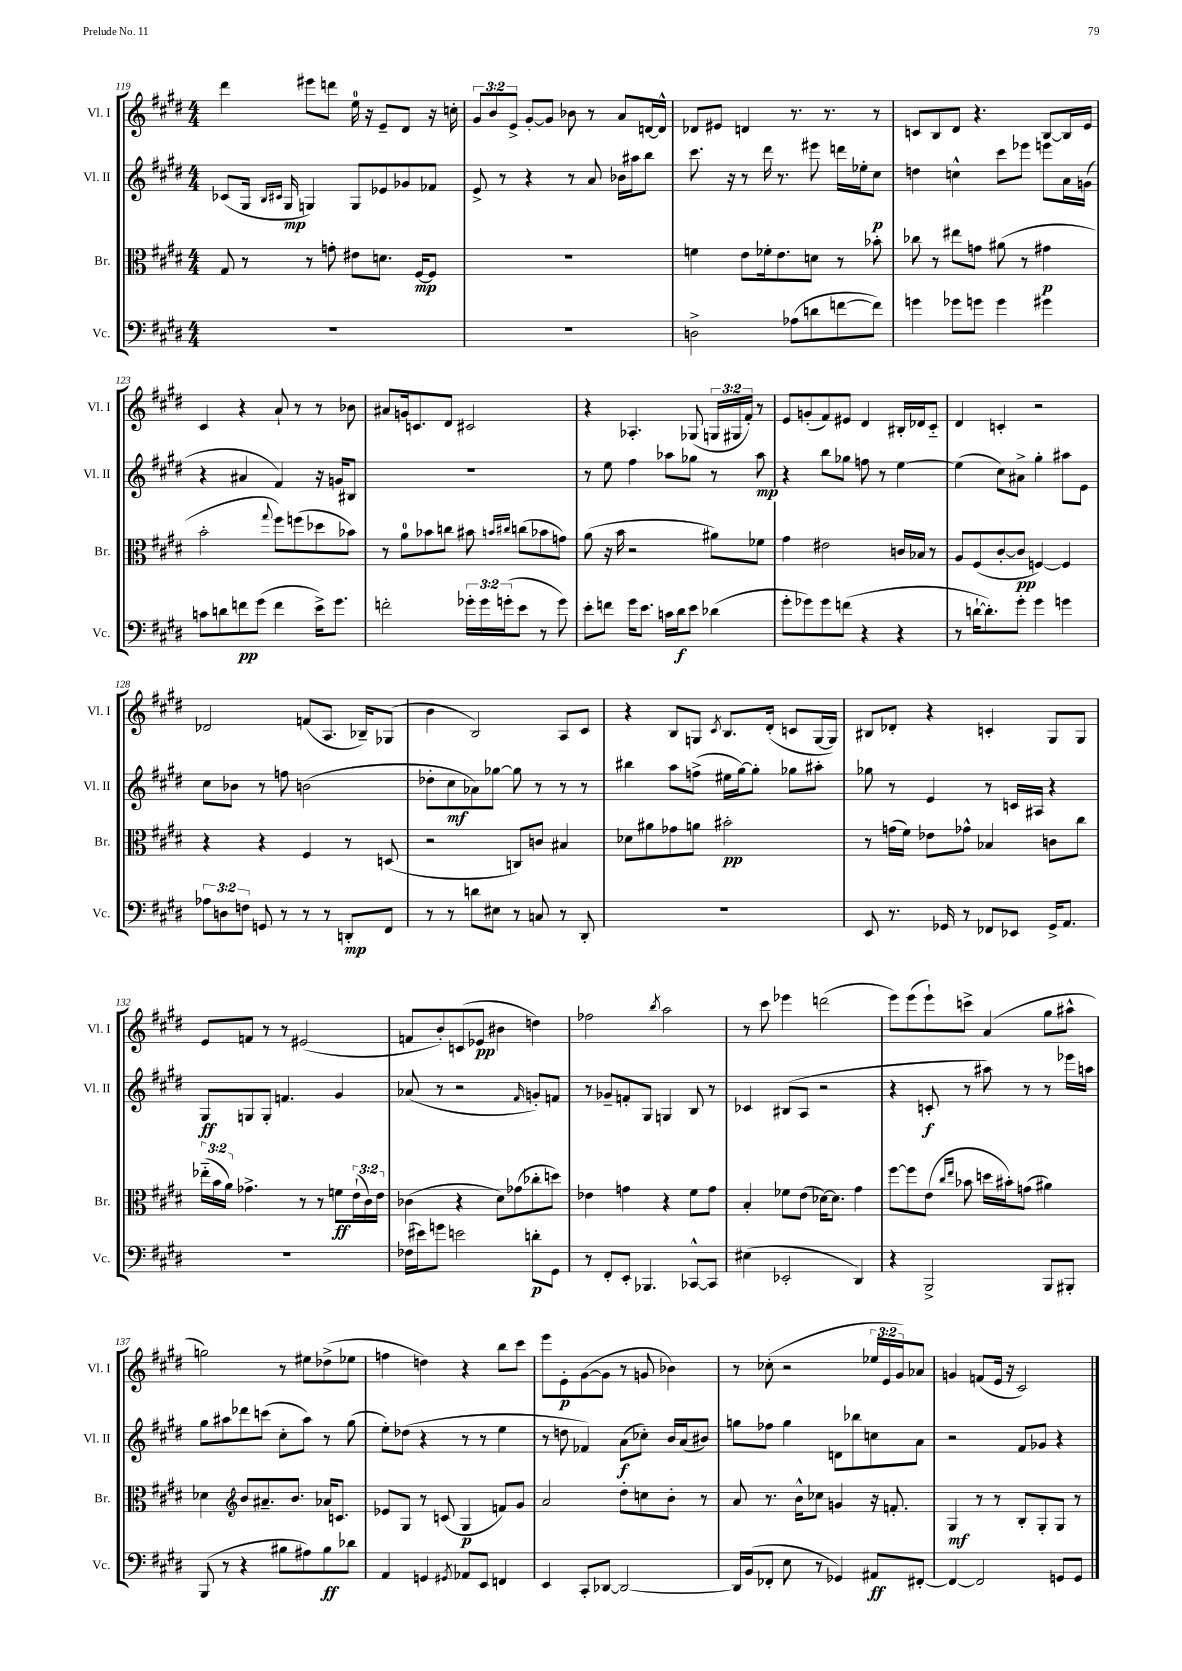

**kern	**kern	**kern	**kern
*staff4	*staff3	*staff2	*staff1
*clefF4	*clefC3	*clefG2	*clefG2
*k[f#c#g#d#]	*k[f#c#g#d#]	*k[f#c#g#d#]	*k[f#c#g#d#]
*M4/4	*M4/4	*M4/4	*M4/4
1r	8G#	(8c-	4ddd#
.	8r	16G#	.
.	.	16qqB	.
.	.	16qqc#	.
.	.	16G#	.
.	8r	4G)	8eee#
.	8g'	.	8ddd
.	8e#	8G	16ee
.	.	.	16r
.	8.d	8e-	8e~
.	.	8g-	8d#
.	[16F#	.	.
.	8F#]	8f-	16r
.	.	.	16cc'
=	=	=	=
1r	1r	8e^	12g#
.	.	.	12b
.	.	8r	.
.	.	.	12e^
.	.	4r	[8g#'
.	.	.	8g#]
.	.	8r	8b-
.	.	8a	8r
.	.	16b-	8a
.	.	16aa#	.
.	.	8bb	[16d
.	.	.	16d^^]
=	=	=	=
2D^	4f	8.ccc#	8d-
.	.	.	8e#
.	.	16r	.
.	8e	8r	4d
.	16f-'	16ddd#	.
.	8.e	8.r	.
(8A-	.	.	8.r
8d	8d	8eee#	.
.	.	.	8.r
[8f	8r	16ddd	.
.	.	16ee-'	.
8f])	8b-'	8cc#	8r
=	=	=	=
4g	8cc-	4dd	8c
.	8r	.	8B
8g-	8ee#	4cc^^	8d#
8g	8g	.	4.r
4g	(8a#	8ccc#	.
.	8r	8eee-	.
4g#	4g#	8eee	[8B
.	.	16a	16B]
.	.	(16g	16e
=	=	=	=
8c	2b'	4r	4c#
8d	.	.	.
8f	.	4a#	4r
(8g#	.	.	.
.	8qqgg#	.	.
4f	8ff#)	4f#)	8a`
.	(8ff	.	8r
16e^)	8dd-	16r	8r
8.g#	.	16g	.
.	8b-)	8B#	8b-
=	=	=	=
2f'	8r	1r	8a#
.	8a	.	16g
.	.	.	8.c
.	8b-	.	.
.	8cc	.	8d#
24g-'	8b#	.	2c#
24g-	.	.	.
(24g'	.	.	.
.	16qqb	.	.
.	16qqcc#	.	.
8e	(8cc	.	.
8r	8b-	.	.
8g)	8g)	.	.
=	=	=	=
8e'	(8a	8r	4r
8f	16r	8ee	.
.	16b	.	.
16g#	2r	4ff#	4.A-'
8.e	.	.	.
16c	.	8aa-	.
16d#	.	.	.
8e	.	8gg-	(8G-
(4d-	8a#)	8r	24G
.	.	.	24G#
.	.	.	24f#')
.	8f-	8aa-	8r
=	=	=	=
8g#'	4g#	4r	8e
8g-)	.	.	(8g'
8g-	2e#	8bb	8f#)
(8f	.	8gg-	8e#
4r	.	8ff	4d#
.	.	8r	.
4r	16c	[4ee	16B#'
.	16B-	.	16d-
.	8r	.	8c#'~
=	=	=	=
8r	8A	(4ee]	4d#
[16d`	(8F#	.	.
8.d'])	.	.	.
.	[8c#'	8cc#)	4c'
8g#'	8c#]	8a#^	.
4g#	[4F)	4gg#'	2r
4g	4F]	8aa#	.
.	.	8e	.
=	=	=	=
12A-	4r	8cc#	2d-
12D	.	.	.
.	.	8b-	.
12F	.	.	.
8GG	4r	8r	.
8r	.	8ff	.
8r	4F#	(2b	(8f
8r	.	.	8.A
8DD'	8r	.	.
.	.	.	16B-~)
8FF#	(8D	.	(8G-
=	=	=	=
8r	2r	8dd-'	4b
8r	.	8cc#	.
8d	.	8a-)	2B)
8E#	.	[8gg-	.
8r	8C)	8gg-]	.
8C	8c	8r	.
8r	4B#	8r	8A
8DD#'	.	8r	8c#
=	=	=	=
1r	8d-	4bb#	4r
.	8a#	.	.
.	8g-	8aa	8B
.	8a	(8ff^	8G
.	.	.	8qc#
.	2b#'	16ee#	8.B
.	.	[16gg#)	.
.	.	8gg#']	.
.	.	.	(16d#'
.	.	8gg-	8c
.	.	8aa#'	[16G
.	.	.	16G])
=	=	=	=
8EE	8r	8gg-	8B#
8.r	(16g	8r	8d-'
.	16f#)	.	.
.	8e-	4e	4r
16GG-	.	.	.
8r	8g-^^	.	.
8FF-	4B-	8r	4c'
8EE-	.	16c	.
.	.	16A#	.
16GG-^	8c	4r	8G#
8.AA	.	.	.
.	8cc#	.	8G#
=	=	=	=
1r	(24ee-'~	8G#	8e
.	24b	.	.
.	24a)	.	.
.	4.g-^	8G	8f
.	.	8G'	8r
.	.	4.f	8r
.	8r	.	(2e#
.	8r	.	.
.	8f	4g#	.
.	(24e`	.	.
.	24c#)	.	.
.	24e	.	.
=	=	=	=
(16F-	(4c-	(8a-	8f
16e#)	.	.	.
8g	.	8r	8b')
2e	4r	2r	(8c
.	.	.	8e-
.	8d#)	.	4b#
.	(8g-	.	.
.	.	16qqf#	.
8d'	8cc-'	8g')	4dd)
8GG#	8dd)	8f	.
=	=	=	=
8r	4e-	8r	2ff-
8FF#'	.	8g-~	.
8EE'	4g	8f'	.
4.BBB-	.	8G#	.
.	.	.	8qbb
.	4r	4G	2aa
[8CC-^^	8f#	8B	.
8CC-]	8g	8r	.
=	=	=	=
(4E#	4B'	4c-	8r
.	.	.	8ccc#
2EE-'	8f-	(8B#	4eee-
.	(8e	8A	.
.	[16d-)	2r	(2ddd
.	8.d-]	.	.
4DD#)	4g#	.	.
=	=	=	=
4r	[8ff#	4r	8eee)
.	8ff#]	.	(8eee
2BBB^	(8e	8c'	8eee`)
.	16qqcc#	.	.
.	16qqee	.	.
.	8b-	8r	8ccc^
.	16dd	8aa#)	(4a
.	16b#')	.	.
.	(8g	8r	.
8BBB	4a#)	8r	8gg#
8BBB#'	.	16eee-	8aa#^^
.	.	16aa	.
=	=	=	=
(8BBB	4d-	8gg#	2gg)
8r	.	8aa#	.
*	*clefG2	*	*
4r	8b	8ddd-	.
.	8.a#~	(8ccc	.
8B#	.	8cc#'	8r
.	8.b	.	.
8A#)	.	8aa#)	8ee#
8B#	16a-	8r	(8dd-^
.	8.c	.	.
8d-	.	(8gg#	8ee-
=	=	=	=
4AA	8e-	8ee')	4ff
.	8G#	(8dd-	.
4GG	8r	4r	4dd)
.	(8c	.	.
8qGG#	.	.	.
8AA-	4G#	8r	4r
8EE	.	8r	.
4FF	8f)	4ee	8bb
.	8g#	.	8ccc#
=	=	=	=
4EE	2a	8r	8eee
.	.	8dd	8e'
8CC#'	.	4f-)	([8g#
[8DD-	.	.	8g#]
2DD-_	8dd#'	(8a	8r
.	8cc	8cc-')	8g
.	8b'	16b	4b-)
.	.	(16a	.
.	8r	8b#)	.
=	=	=	=
16DD-]	8a	8gg	8r
(16BB	.	.	.
8FF-'	8.r	8ff-	(8cc-'
8E	.	4gg	2r
.	16b^^	.	.
8r	8cc-	.	.
4GG-)	4g	8d	.
.	.	8bb-	.
8AA#	16r	8cc	24ee-
.	.	.	24e
.	8.f'	.	.
.	.	.	24g#)
[8FF#'	.	8a	8a-
=	=	=	=
4FF#_	4G#	2r	4g
2FF#]	8r	.	(8f
.	8r	.	16e
.	.	.	16r
.	8B'	8f#	2c#)
.	8G#'	8g-	.
8GG	8G#	4r	.
8GG	8r	.	.
==	==	==	==
*-	*-	*-	*-
